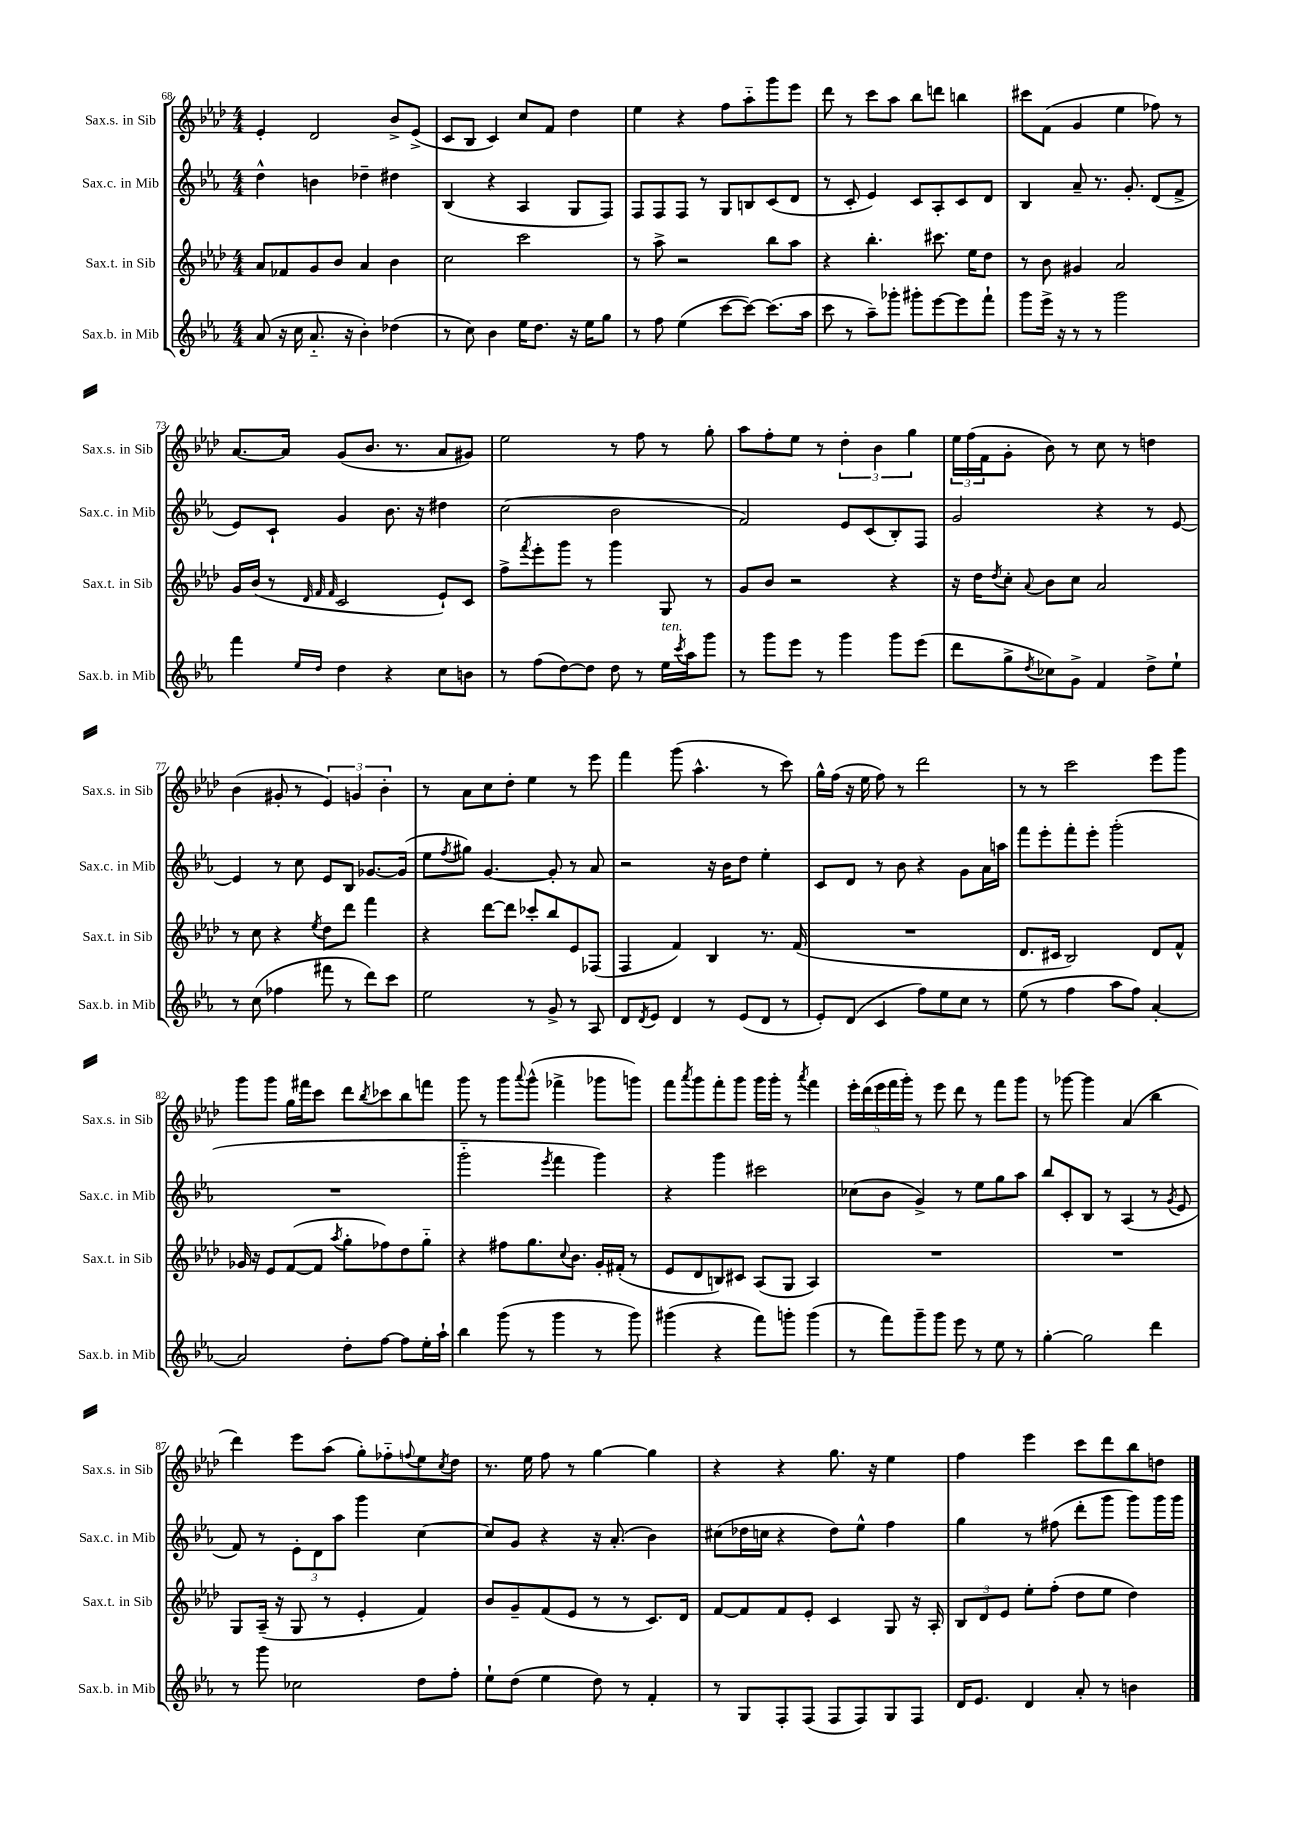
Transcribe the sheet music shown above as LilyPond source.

<<
\new StaffGroup <<
\new Staff = "s0" \with { instrumentName = "Sax.s. in Sib" shortInstrumentName = "Sax.s. in Sib" } {
    \clef treble \key aes \major \numericTimeSignature \time 4/4
    ees'4-. des'2 bes'8-> ees'8->( |
    c'8 bes8 c'4) c''8 f'8 des''4 |
    ees''4 r4 f''8 aes''8-_ g'''8 ees'''8 |
    des'''8 r8 c'''8 aes''8 bes''8 d'''8 b''4 |
    cis'''8 f'8( g'4 ees''4 fes''8) r8 |
    aes'8.~ aes'16 g'8( bes'8. r8. aes'8 gis'8) |
    ees''2 r8 f''8 r8 g''8-. |
    aes''8 f''8-. ees''8 r8 \tuplet 3/2 { des''4-. bes'4 g''4 } |
    \tuplet 3/2 { ees''16 f''16( f'16 } g'8-. bes'8) r8 c''8 r8 d''4 |
    bes'4( gis'8-. r8 \tuplet 3/2 { ees'4) g'4 bes'4-. } |
    r8 aes'8 c''8 des''8-. ees''4 r8 ees'''8 |
    f'''4 g'''8( aes''4.-^ r8 c'''8) |
    g''16-^ f''16( r16 ees''16 f''8) r8 des'''2 |
    r8 r8 c'''2 ees'''8 g'''8 |
    g'''8 g'''8 g''16 fis'''16 c'''8 des'''8 \acciaccatura { bes''8 } ces'''8 bes''8 f'''8 |
    g'''8 r8 g'''8 \appoggiatura { aes'''8 } g'''8-^( fes'''4-> ges'''8 g'''8) |
    f'''8 \acciaccatura { aes'''8 } g'''8 f'''8-. g'''8 g'''16 g'''16-. r8 \acciaccatura { aes'''8 } f'''4 |
    \tuplet 5/4 { ees'''16-. des'''16( ees'''16 f'''16 g'''16-.) } r8 ees'''8 des'''8 r8 f'''8 g'''8 |
    r8 ges'''8~ ges'''4 aes'4( bes''4 |
    des'''4) ees'''8 aes''8( g''8-.) fes''8-_ \appoggiatura { f''8 } ees''8 \acciaccatura { c''8 } des''8 |
    r8. ees''16 f''8 r8 g''4~ g''4 |
    r4 r4 g''8. r16 ees''4 |
    f''4 ees'''4 c'''8 des'''8 bes''8 d''8 \bar "|." |
}
\new Staff = "s1" \with { instrumentName = "Sax.c. in Mib" shortInstrumentName = "Sax.c. in Mib" } {
    \clef treble \key ees \major \numericTimeSignature \time 4/4
    d''4-^ b'4 des''4-- dis''4 |
    bes4( r4 aes4 g8 f8) |
    f8 f8 f8 r8 g8 b8 c'8( d'8 |
    r8 c'8-. ees'4) c'8 aes8-. c'8 d'8 |
    bes4 aes'8-- r8. g'8.-. d'8( f'8-> |
    ees'8) c'8-! g'4 bes'8. r16 dis''4 |
    c''2( bes'2 |
    f'2) ees'8 c'8( bes8-.) f8 |
    g'2 r4 r8 ees'8~ |
    ees'4 r8 c''8 ees'8 bes8 ges'8.~ ges'16( |
    ees''8 \acciaccatura { f''8 } gis''8) g'4.~ g'8-. r8 aes'8 |
    r2 r16 bes'16 d''8 ees''4-. |
    c'8 d'8 r8 bes'8 r4 g'8 aes'16 a''16 |
    f'''8 ees'''8-. f'''8-. ees'''8-. g'''2-.( |
    R1 |
    g'''2-_ \acciaccatura { ees'''8 } f'''4 g'''4) |
    r4 g'''4 cis'''2 |
    ces''8( bes'8 g'4->) r8 ees''8 g''8 aes''8 |
    bes''8 c'8-. bes8 r8 aes4( r8 \acciaccatura { g'8 } ees'8 |
    f'8) r8 \tuplet 3/2 { ees'8-. d'8 aes''8 } g'''4 c''4~ |
    c''8 g'8 r4 r16 aes'8.-.( bes'4) |
    cis''8( des''16 c''16 r4 des''8) ees''8-^ f''4 |
    g''4 r8 fis''8( d'''8-. g'''8 g'''8) g'''16 g'''16 \bar "|." |
}
\new Staff = "s2" \with { instrumentName = "Sax.t. in Sib" shortInstrumentName = "Sax.t. in Sib" } {
    \clef treble \key aes \major \numericTimeSignature \time 4/4
    aes'8 fes'8 g'8 bes'8 aes'4 bes'4 |
    c''2 c'''2 |
    r8 aes''8-> r2 bes''8 aes''8 |
    r4 bes''4.-. cis'''8. ees''16 des''8 |
    r8 bes'8 gis'4 aes'2 |
    g'16 bes'16( r8 \grace { des'32 f'32 f'32 } c'2 ees'8-!) c'8 |
    f''8-> \acciaccatura { f'''8 } ees'''8-. g'''8 r8 g'''4 g8 r8 |
    g'8 bes'8 r2 r4 |
    r16 des''16 \acciaccatura { des''8 } c''8-. \appoggiatura { aes'8 } bes'8 c''8 aes'2 |
    r8 c''8 r4 \acciaccatura { ees''8 } des''8 des'''8 f'''4 |
    r4 des'''8~ des'''8 ces'''8-. bes''8 ees'8 fes8( |
    f4 f'4) bes4 r8. f'16( |
    R1 |
    des'8. cis'16 bes2) des'8 f'8-^ |
    ges'16 r16 ees'8 f'8~( f'8 \acciaccatura { aes''8 } g''8-. fes''8) des''8 g''8-_ |
    r4 fis''8 g''8. \appoggiatura { c''8 } bes'8. g'16-. fis'16-.( r8 |
    ees'8 des'8 b8) cis'8 aes8( g8 aes4) |
    R1 |
    R1 |
    g8 aes16--( r16 g8 r8 ees'4-. f'4) |
    bes'8 g'8-- f'8( ees'8 r8 r8 c'8.) des'16 |
    f'8~ f'8 f'8 ees'8-. c'4 g8 r16 aes16-. |
    \tuplet 3/2 { bes8 des'8 ees'8 } ees''8-. f''8-.( des''8 ees''8 des''4) \bar "|." |
}
\new Staff = "s3" \with { instrumentName = "Sax.b. in Mib" shortInstrumentName = "Sax.b. in Mib" } {
    \clef treble \key ees \major \numericTimeSignature \time 4/4
    aes'8( r16 c''16 aes'8.-_ r16 bes'4-.) des''4( |
    r8 c''8) bes'4 ees''16 d''8. r16 ees''16 g''8 |
    r8 f''8 ees''4( c'''8~ c'''8~) c'''8.( aes''16 |
    c'''8 r8 aes''8--) ges'''8-. gis'''8-. ees'''8~ ees'''8 f'''8-! |
    g'''8 ees'''16-> r16 r8 r8 g'''2 |
    f'''4 \grace { ees''16 d''16 } d''4 r4 c''8 b'8 |
    r8 f''8( d''8~) d''8 d''8 r8 ees''16^\markup { \italic "ten." } \acciaccatura { c'''8 } aes''16 g'''8 |
    r8 g'''8 ees'''8 r8 g'''4 g'''8 ees'''8( |
    d'''8 g''8-> \acciaccatura { d''8 } ces''8) g'8-> f'4 d''8-> ees''8-! |
    r8 c''8( fes''4 fis'''8 r8 d'''8) c'''8 |
    ees''2 r8 g'8-> r8 aes8 |
    d'8 \acciaccatura { d'8 } ees'8 d'4 r8 ees'8( d'8 r8 |
    ees'8-.) d'8( c'4 f''8) ees''8 c''8 r8 |
    ees''8( r8 f''4 aes''8 f''8) aes'4~-. |
    aes'2 d''8-. f''8~ f''8 ees''16-. aes''16-! |
    bes''4 g'''8( r8 g'''4 r8 g'''8) |
    gis'''4( r4 f'''8) g'''8-. g'''4( |
    r8 f'''8) g'''8-- g'''8 ees'''8 r8 ees''8 r8 |
    g''4~-. g''2 d'''4 |
    r8 g'''8 ces''2 d''8 f''8-. |
    ees''8-! d''8( ees''4 d''8) r8 f'4-. |
    r8 g8 f8-. f8( f8 f8) g8 f8 |
    d'16 ees'8. d'4 aes'8-. r8 b'4 \bar "|." |
}
>>
>>
\layout { \context { \Score currentBarNumber = #68 } }
